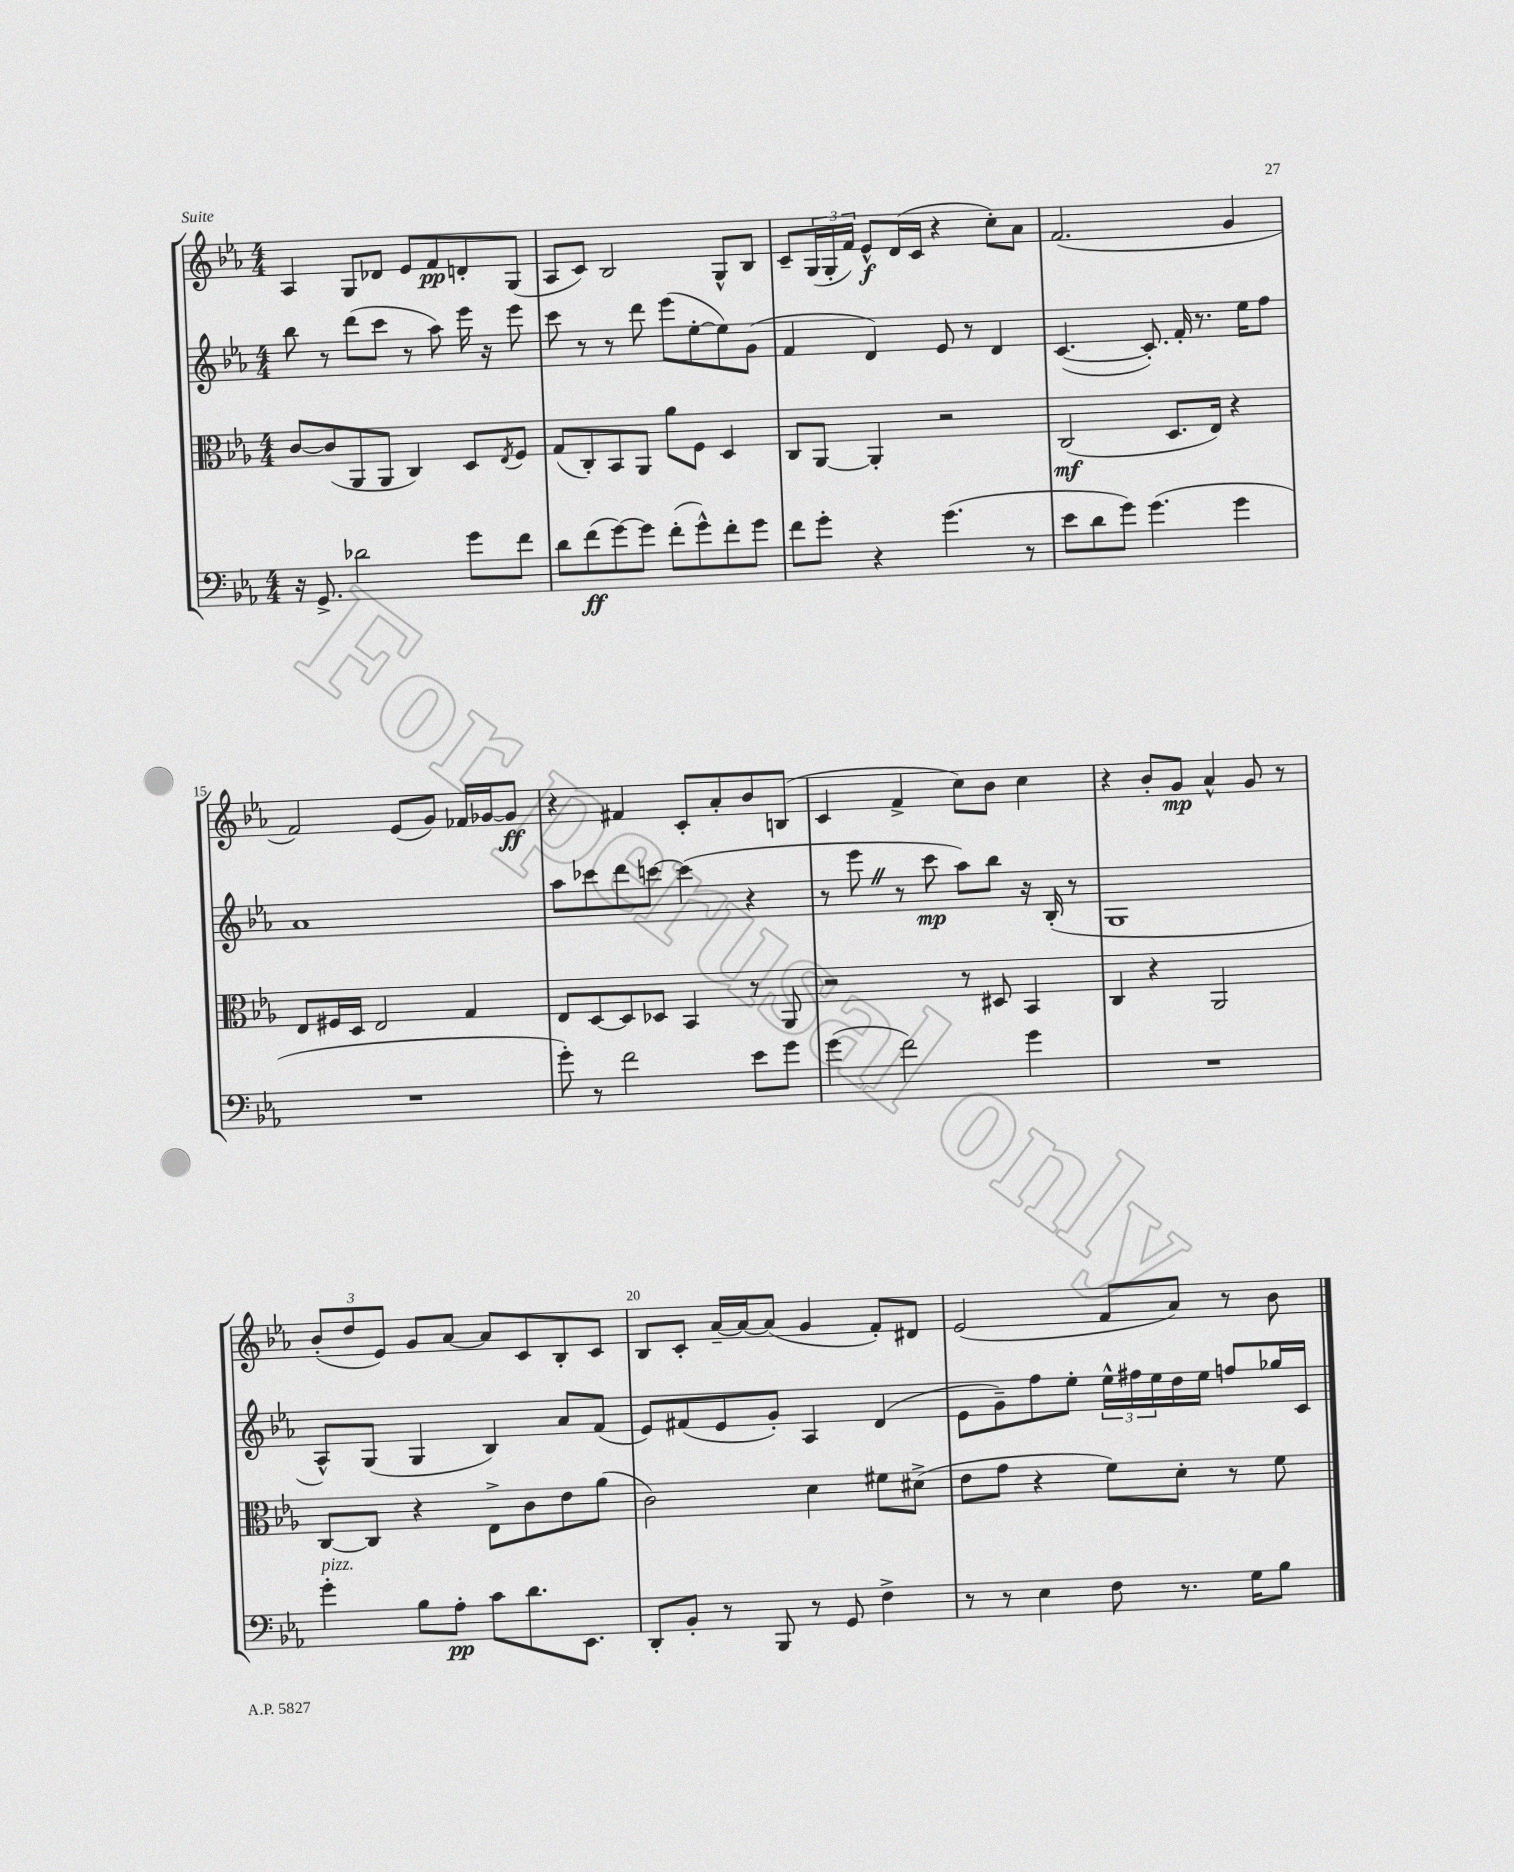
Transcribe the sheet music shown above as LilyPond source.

<<
\new StaffGroup <<
\new Staff = "s0" {
    \clef treble \key ees \major \numericTimeSignature \time 4/4
    aes4 g8 des'8 ees'8 f'8\pp d'8-. g8( |
    aes8 c'8) bes2 g8-^ bes8 |
    c'8-- \tuplet 3/2 { g16( g16-. f'16) } ees'8-^\f d'16( c'16 r4 c''8-.) aes'8 |
    f'2.( g'4 |
    f'2) ees'8( g'8) fes'16 ges'16~ ges'8\ff |
    r4 fis'4 c'8-. aes'8-. bes'8 b8( |
    c'4 f'4-> c''8) bes'8 c''4 |
    r4 bes'8-. g'8\mp aes'4-^ g'8 r8 |
    \tuplet 3/2 { bes'8-.( d''8 ees'8) } g'8 aes'8~ aes'8 c'8 bes8-. c'8 |
    bes8 c'8-. aes'16~-- aes'16~ aes'8( g'4 f'8-.) dis'8 |
    ees'2( f'8 aes'8) r8 bes'8 \bar "|." |
}
\new Staff = "s1" {
    \clef treble \key ees \major \numericTimeSignature \time 4/4
    bes''8 r8 d'''8( c'''8 r8 aes''8) ees'''16 r16 ees'''8 |
    c'''8 r8 r8 d'''8 ees'''8( ees''8~-. ees''8) g'8( |
    f'4 d'4) ees'8 r8 d'4 |
    c'4.~( c'8.-.) f'16-. r8. ees''16 f''8 |
    aes'1 |
    aes''8 ces'''8 d'''8 c'''8~ c'''4( r4 |
    r8 ees'''8 \once \override BreathingSign.text = \markup { \musicglyph "scripts.caesura.straight" } \breathe r8 c'''8\mp aes''8) bes''8 r16 bes16-.( r8 |
    g1 |
    aes8-^) g8( g4 bes4) aes'8 f'8( |
    ees'8) fis'8( ees'8 g'8-.) aes4 d'4( |
    ees'8 g'8--) f''8 ees''8-. \tuplet 3/2 { ees''16-^ fis''16 ees''16 } d''16 ees''16 f''8 ges''16 c'16 \bar "|." |
}
\new Staff = "s2" {
    \clef alto \key ees \major \numericTimeSignature \time 4/4
    c'8~ c'8( aes,8 aes,8 c4) d8 \acciaccatura { ees8 } f8 |
    g8( c8-.) bes,8 aes,8 aes'8 f8 d4 |
    c8 aes,8~ aes,4-. r2 |
    c2\mf( d8. ees16) r4 |
    ees8 fis16 d16 ees2 g4 |
    ees8 d8~ d8 des8 bes,4 r8 aes,8 |
    r2 r8 dis8 bes,4 |
    c4 r4 aes,2 |
    c8~ c8 r4 ees8-> c'8 ees'8 aes'8( |
    c'2) d'4 fis'8 dis'8->( |
    ees'8 g'8 r4 f'8) d'8-. r8 f'8 \bar "|." |
}
\new Staff = "s3" {
    \clef bass \key ees \major \numericTimeSignature \time 4/4
    r16 g,8.-> des'2 g'8 f'8 |
    d'8 f'8\ff( g'8~) g'8 f'8-.( g'8-^) f'8-. g'8 |
    f'8 g'8-. r4 g'4.( r8 |
    ees'8 d'8 g'8) g'4.( g'4 |
    R1 |
    g'8-.) r8 f'2 ees'8 g'8 |
    g'4( f'2) g'4 |
    R1 |
    g'4-.^\markup { \italic "pizz." } bes8 aes8-.\pp c'8 d'8. ees,8. |
    d,8-. bes,8-. r8 bes,,8 r8 g,8 f4-> |
    r8 r8 ees4 f8 r8. g16 bes8 \bar "|." |
}
>>
>>
\layout { \context { \Score currentBarNumber = #11 \override BarNumber.break-visibility = ##(#f #t #t) barNumberVisibility = #(every-nth-bar-number-visible 5) } }
